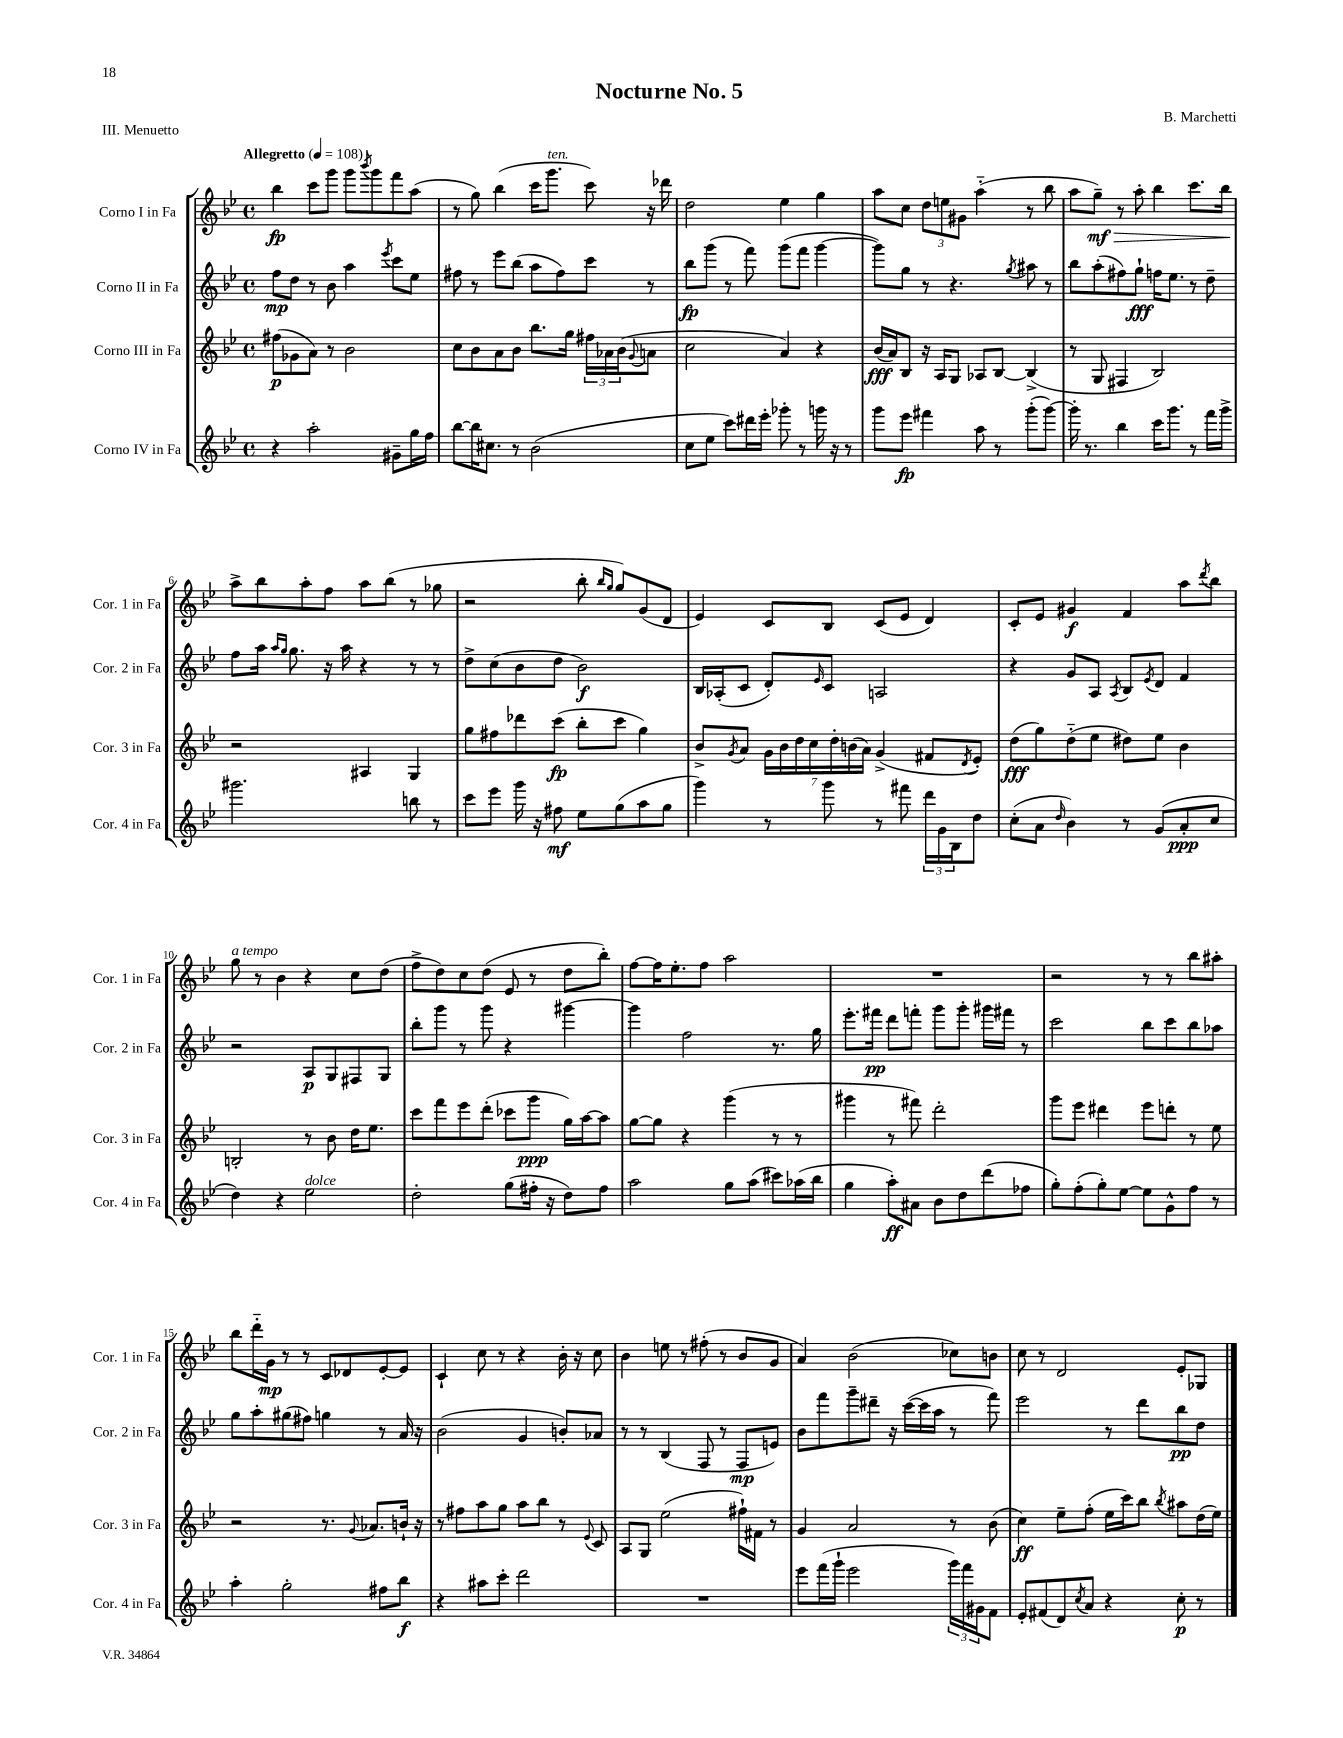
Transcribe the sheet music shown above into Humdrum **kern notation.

**kern	**dynam	**kern	**dynam	**kern	**dynam	**kern	**dynam
*part4	*part4	*part3	*part3	*part2	*part2	*part1	*part1
*staff4	*staff4	*staff3	*staff3	*staff2	*staff2	*staff1	*staff1
*I"Corno IV in Fa	*	*I"Corno III in Fa	*	*I"Corno II in Fa	*	*I"Corno I in Fa	*
*I'Cor. 4 in Fa	*	*I'Cor. 3 in Fa	*	*I'Cor. 2 in Fa	*	*I'Cor. 1 in Fa	*
*clefG2	*	*clefG2	*	*clefG2	*	*clefG2	*
*k[b-e-]	*	*k[b-e-]	*	*k[b-e-]	*	*k[b-e-]	*
*M4/4	*	*M4/4	*	*M4/4	*	*M4/4	*
*met(c)	*	*met(c)	*	*met(c)	*	*met(c)	*
*MM108	*	*MM108	*	*MM108	*	*MM108	*
=1	=1	=1	=1	=1	=1	=1	=1
!	!	!	!	!	!	!LO:TX:a:B:t=Allegretto	!
4r	.	(8ff#X\L	p	8ff\L	mp	4bb-\	fp
.	.	8g-X\	.	8dd\J	.	.	.
2aa'\	.	8a\J)	.	8r	.	8ccc\L	.
.	.	8r	.	8b-\	.	8ggg\J	.
.	.	2b-\	.	4aa\	.	8ggg\L	.
.	.	.	.	.	.	8qbbb-/	.
.	.	.	.	.	.	8ggg\	.
.	.	.	.	8qeee-/	.	.	.
8g#X~\L	.	.	.	8ccc\L	.	8fff\	.
16gg\L	.	.	.	8ee-\J	.	(8aa\J	.
16ff\JJ	.	.	.	.	.	.	.
=2	=2	=2	=2	=2	=2	=2	=2
[8bb-\L	.	8cc\L	.	8ff#X\	.	8r	.
16bb-\K]	.	8b-\	.	8r	.	8gg\)	.
8.cc#X\J	.	.	.	.	.	.	.
.	.	8a\	.	8eee-\L	.	(4bb-\	.
8r	.	8b-\J	.	(8bb-\J	.	.	.
(2b-\	.	8.bb-\L	.	8aa\L	.	16ccc\KL	.
!	!	!	!	!	!	!LO:TX:a:i:t=ten.	!
.	.	.	.	.	.	8.ggg\J	.
.	.	.	.	8ff#\)	.	.	.
.	.	16gg\Jk	.	.	.	.	.
.	.	24ff#X\LL	.	8ccc\J	.	8ccc\)	.
.	.	24a-X\	.	.	.	.	.
.	.	(24b-\J	.	.	.	.	.
.	.	8qqg/	.	.	.	.	.
.	.	8an\J	.	8r	.	16r	.
.	.	.	.	.	.	16ddd-X\	.
=3	=3	=3	=3	=3	=3	=3	=3
8cc\L	.	2cc\	.	8bb-\L	fp	2dd\	.
8ee-\J	.	.	.	(8ggg\J	.	.	.
8ccc\L)	.	.	.	8r	.	.	.
16ddd#X\L	.	.	.	8fff\)	.	.	.
16eee-'\JJ	.	.	.	.	.	.	.
8ggg-X'\	.	4a/)	.	(8ggg\L	.	4ee-\	.
8r	.	.	.	8fff\J	.	.	.
16gggn\	.	4r	.	[4ggg\	.	4gg\	.
16r	.	.	.	.	.	.	.
8r	.	.	.	.	.	.	.
=4	=4	=4	=4	=4	=4	=4	=4
8ggg\L	.	(16b-/LL	fff	8ggg\L])	.	8aa\L	.
.	.	16a/J)	.	.	.	.	.
8eee-\J	fp	8B-/J	.	8gg\J	.	8cc\J	.
4fff#X\	.	16r	.	8r	.	12dd\L	.
.	.	16A/KL	.	.	.	.	.
.	.	.	.	.	.	12een\	.
.	.	8G/J	.	4.r	.	.	.
.	.	.	.	.	.	12g#X\J	.
8aa\	.	8A-X/L	.	.	.	(4aa\	.
8r	.	[8B-/J	.	.	.	.	.
.	.	.	.	8qgg/	.	.	.
(8ggg'\L	.	(4B-^/]	.	8aa#X\	.	8r	.
[8ggg\J)	.	.	.	8r	.	8bb-\	.
=5	=5	=5	=5	=5	=5	=5	=5
16ggg'\]	.	8r	.	8bb-\L	.	8aa\L	.
8.r	.	.	.	.	.	.	.
!	!	!	!	!	!	!	!LO:HP:b
.	.	8G/	.	(8aa'\	.	8gg~\J)	> mf
4bb-\	.	4F#X/	.	8ff#X\)	.	8r	.
.	.	.	.	8gg`\J	fff	8aa'\	.
16ccc\KL	.	2B-/)	.	16ffn\KL	.	4bb-\	.
8.ggg\J	.	.	.	8.ee-\J	.	.	.
8r	.	.	.	8r	.	8.ccc\L	.
16fff\LL	.	.	.	8dd~\	.	.	.
16ggg^\JJ	.	.	.	.	.	16bb-\Jk	.
.	.	.	.	.	.	.	]
!!LO:LB:g=z
=6	=6	=6	=6	=6	=6	=6	=6
2.ggg#X\	.	2r	.	8ff\L	.	8aa^\L	.
.	.	.	.	16aa\Jk	.	8bb-\	.
.	.	.	.	16qqaa/LL	.	.	.
.	.	.	.	16qqgg/JJ	.	.	.
.	.	.	.	8.gg\	.	.	.
.	.	.	.	.	.	8aa'\	.
.	.	.	.	16r	.	8ff\J	.
.	.	.	.	16aa\	.	.	.
.	.	4A#X/	.	4r	.	8aa\L	.
.	.	.	.	.	.	(8bb-\J	.
8bbn\	.	4G/	.	8r	.	8r	.
8r	.	.	.	8r	.	8gg-X\	.
=7	=7	=7	=7	=7	=7	=7	=7
8ccc\L	.	8gg\L	.	8dd^\L	.	2r	.
8eee-\J	.	8ff#X\	.	(8cc\	.	.	.
16ggg\	.	8ddd-X\	.	8b-\	.	.	.
16r	.	.	.	.	.	.	.
8ff#X\	mf	(8ccc\J	fp	8dd\J	.	.	.
8ee-\L	.	8bb-'\L	.	2b-\)	f	8bb-'\	.
.	.	.	.	.	.	16qqbb-/LL	.
.	.	.	.	.	.	16qqgg/JJ	.
(8gg\	.	8ccc\J	.	.	.	8gg/L)	.
8aa\	.	4gg\)	.	.	.	(8g/	.
8gg\J	.	.	.	.	.	8d/J	.
=8	=8	=8	=8	=8	=8	=8	=8
4ggg\)	.	8b-^/L	.	16B-/LL	.	4e-/)	.
.	.	.	.	(16A-X'/J	.	.	.
.	.	8qg/	.	.	.	.	.
.	.	8a/J	.	8c/J	.	.	.
8r	.	28g\LL	.	8d'/L)	.	8c/L	.
.	.	28b-\	.	.	.	.	.
.	.	28dd\	.	.	.	.	.
.	.	28cc\	.	.	.	.	.
.	.	.	.	16qqe-/	.	.	.
8ggg\	.	.	.	8c/J	.	8B-/J	.
.	.	28dd'\	.	.	.	.	.
.	.	(28bn\	.	.	.	.	.
.	.	28a\JJ)	.	.	.	.	.
8r	.	(4g^/	.	2An/	.	(8c/L	.
8fff#X\	.	.	.	.	.	8e-/J	.
24ddd\LL	.	8f#X/L	.	.	.	4d/)	.
24g\	.	.	.	.	.	.	.
24B-\J	.	.	.	.	.	.	.
.	.	8qd/	.	.	.	.	.
8dd\J	.	8e-'/J)	.	.	.	.	.
=9	=9	=9	=9	=9	=9	=9	=9
(8cc'\L	.	(8dd\L	fff	4r	.	8c'/L	.
8a\J	.	8gg\)	.	.	.	8e-/J	.
16qqdd/	.	.	.	.	.	.	.
4b-\)	.	(8dd\	.	8g/L	.	4g#X/	f
.	.	8ee-\J	.	8A/J	.	.	.
.	.	.	.	8qA/	.	.	.
8r	.	8dd#X\L)	.	8B-/L	.	4f/	.
.	.	.	.	8qe-/	.	.	.
(8g/L	.	8ee-\J	.	8d/J	.	.	.
8a'/	ppp	4b-\	.	4f/	.	8aa\L	.
.	.	.	.	.	.	8qddd/	.
8cc/J	.	.	.	.	.	8bb-\J	.
!!LO:LB:g=z
=10	=10	=10	=10	=10	=10	=10	=10
!	!	!	!	!	!	!LO:TX:a:i:t=a tempo	!
4dd\)	.	2Bn'/	.	2r	.	8gg\	.
.	.	.	.	.	.	8r	.
4r	.	.	.	.	.	4b-\	.
!LO:TX:a:i:t=dolce	!	!	!	!	!	!	!
2ee-\	.	8r	.	8A/L	p	4r	.
.	.	8b-\	.	8G/	.	.	.
.	.	16dd\KL	.	8F#X/	.	8cc\L	.
.	.	8.ee-\J	.	.	.	.	.
.	.	.	.	8G/J	.	(8dd\J	.
=11	=11	=11	=11	=11	=11	=11	=11
2dd'\	.	8ccc\L	.	8bb-'\L	.	8ff^\L	.
.	.	8fff\	.	8ggg\J	.	8dd\)	.
.	.	8eee-\	.	8r	.	8cc\	.
.	.	(8ddd'\J	.	8ggg\	.	(8dd\J	.
(8gg\L	.	8ccc-X\L	.	4r	.	8e-/	.
16ff#X'\Jk	.	8ggg\J	ppp	.	.	8r	.
16r	.	.	.	.	.	.	.
8dd\L)	.	16gg\LL)	.	[4ggg#X\	.	8dd\L	.
.	.	[16aa\J	.	.	.	.	.
8ff#\J	.	8aa\J]	.	.	.	8bb-'\J)	.
=12	=12	=12	=12	=12	=12	=12	=12
2aa\	.	[8gg\L	.	4ggg#\]	.	[8ff\L	.
.	.	8gg\J]	.	.	.	16ff\K]	.
.	.	.	.	.	.	8.ee-'\	.
.	.	4r	.	2ff\	.	.	.
.	.	.	.	.	.	8ff\J	.
8gg\L	.	(4ggg\	.	.	.	2aa\	.
(8aa\J	.	.	.	.	.	.	.
8ccc#X\L)	.	8r	.	8.r	.	.	.
(16aa-X\L	.	8r	.	.	.	.	.
16bb-\JJ	.	.	.	16gg\	.	.	.
=13	=13	=13	=13	=13	=13	=13	=13
4gg\	.	4ggg#X\	.	8.eee-'\L	.	1r	.
.	.	.	.	16fff#X\Jk	pp	.	.
8aa'\L)	ff	8r	.	8ddd\L	.	.	.
8a#X\J	.	8fff#X\)	.	8fffn'\J	.	.	.
8b-\L	.	2ddd'\	.	8ggg\L	.	.	.
8dd\	.	.	.	8ggg'\J	.	.	.
(8ddd\	.	.	.	16ggg#X\LL	.	.	.
.	.	.	.	16fff#X\JJ	.	.	.
8ff-X\J	.	.	.	8r	.	.	.
=14	=14	=14	=14	=14	=14	=14	=14
8gg'\L)	.	8ggg\L	.	2ccc\	.	2r	.
(8ff'\	.	8eee-\J	.	.	.	.	.
8gg'\)	.	4ddd#X\	.	.	.	.	.
[8ee-\J	.	.	.	.	.	.	.
8ee-\L]	.	8eee-\L	.	8bb-\L	.	8r	.
8g^^\	.	8dddn'\J	.	8ccc\	.	8r	.
8ff\J	.	8r	.	8bb-\	.	8bb-\L	.
8r	.	8ee-\	.	8aa-X\J	.	8aa#X'\J	.
!!LO:LB:g=z
=15	=15	=15	=15	=15	=15	=15	=15
4aa'\	.	2r	.	8gg\L	.	8bb-\L	.
.	.	.	.	8aa'\	.	16ddd\L	.
.	.	.	.	.	.	16g\JJ	mp
2gg'\	.	.	.	(8gg#X\	.	8r	.
.	.	.	.	8ff#X\J)	.	8r	.
.	.	8.r	.	4ggn\	.	8c/L	.
.	.	.	.	.	.	8d-X/	.
.	.	8qqg/	.	.	.	.	.
.	.	8.a-X/L	.	.	.	.	.
8ff#X\L	.	.	.	8r	.	[8e-'/	.
8bb-\J	f	16bn`/Jk	.	16a/	.	8e-/J]	.
.	.	16r	.	16r	.	.	.
=16	=16	=16	=16	=16	=16	=16	=16
4r	.	8r	.	(2b-\	.	4c`/	.
.	.	8ff#X\L	.	.	.	.	.
8aa#X\L	.	8aa\	.	.	.	8cc\	.
8ccc'\J	.	8gg\J	.	.	.	8r	.
2ddd\	.	8aa\L	.	4g/	.	4r	.
.	.	8bb-\J	.	.	.	.	.
.	.	8r	.	8bn'/L)	.	16b-'\	.
.	.	.	.	.	.	16r	.
.	.	8qqe-/	.	.	.	.	.
.	.	8c/	.	8a-X/J	.	8cc\	.
=17	=17	=17	=17	=17	=17	=17	=17
1r	.	8A/L	.	8r	.	4b-\	.
.	.	8G/J	.	8r	.	.	.
.	.	(2ee-\	.	(4B-/	.	8een\	.
.	.	.	.	.	.	8r	.
.	.	.	.	8F/	.	(8ff#X'\	.
.	.	.	.	8r	.	8r	.
.	.	16ff#X`\LL)	.	8F/L	mp	8b-/L	.
.	.	16f#X\JJ	.	.	.	.	.
.	.	8r	.	8en/J)	.	8g/J	.
=18	=18	=18	=18	=18	=18	=18	=18
8eee-\L	.	4g/	.	8b-\L	.	4a/)	.
(16fff\L	.	.	.	8fff\	.	.	.
16ggg`\JJ	.	.	.	.	.	.	.
2eee-\	.	2a/	.	8ggg~\	.	(2b-\	.
.	.	.	.	8ddd#X~\J	.	.	.
.	.	.	.	16r	.	.	.
.	.	.	.	([16ccc\LL	.	.	.
.	.	.	.	16ccc\]	.	.	.
.	.	.	.	16aa\JJ	.	.	.
24ggg\LL)	.	8r	.	8r	.	8cc-X\L)	.
24fff\	.	.	.	.	.	.	.
24g#X\J	.	.	.	.	.	.	.
8f\J	.	(8b-\	.	8fff\)	.	8bn\J	.
=19	=19	=19	=19	=19	=19	=19	=19
8e-'/L	.	4cc\)	ff	2eee-\	.	8cc\	.
(8f#X/	.	.	.	.	.	8r	.
8d/)	.	8ee-~\L	.	.	.	2d/	.
8qcc/	.	.	.	.	.	.	.
8a/J	.	(8ff'\J	.	.	.	.	.
4r	.	16ee-\LL	.	8r	.	.	.
.	.	16ccc\J)	.	.	.	.	.
.	.	8bb-\J	.	8ddd\L	.	.	.
.	.	8qbb-/	.	.	.	.	.
8cc'\	p	8aa#X\L	.	8bb-\	pp	8e-'/L	.
8r	.	(16dd\L	.	8dd\J	.	8G-X/J	.
.	.	16ee-\JJ)	.	.	.	.	.
==	==	==	==	==	==	==	==
*-	*-	*-	*-	*-	*-	*-	*-
